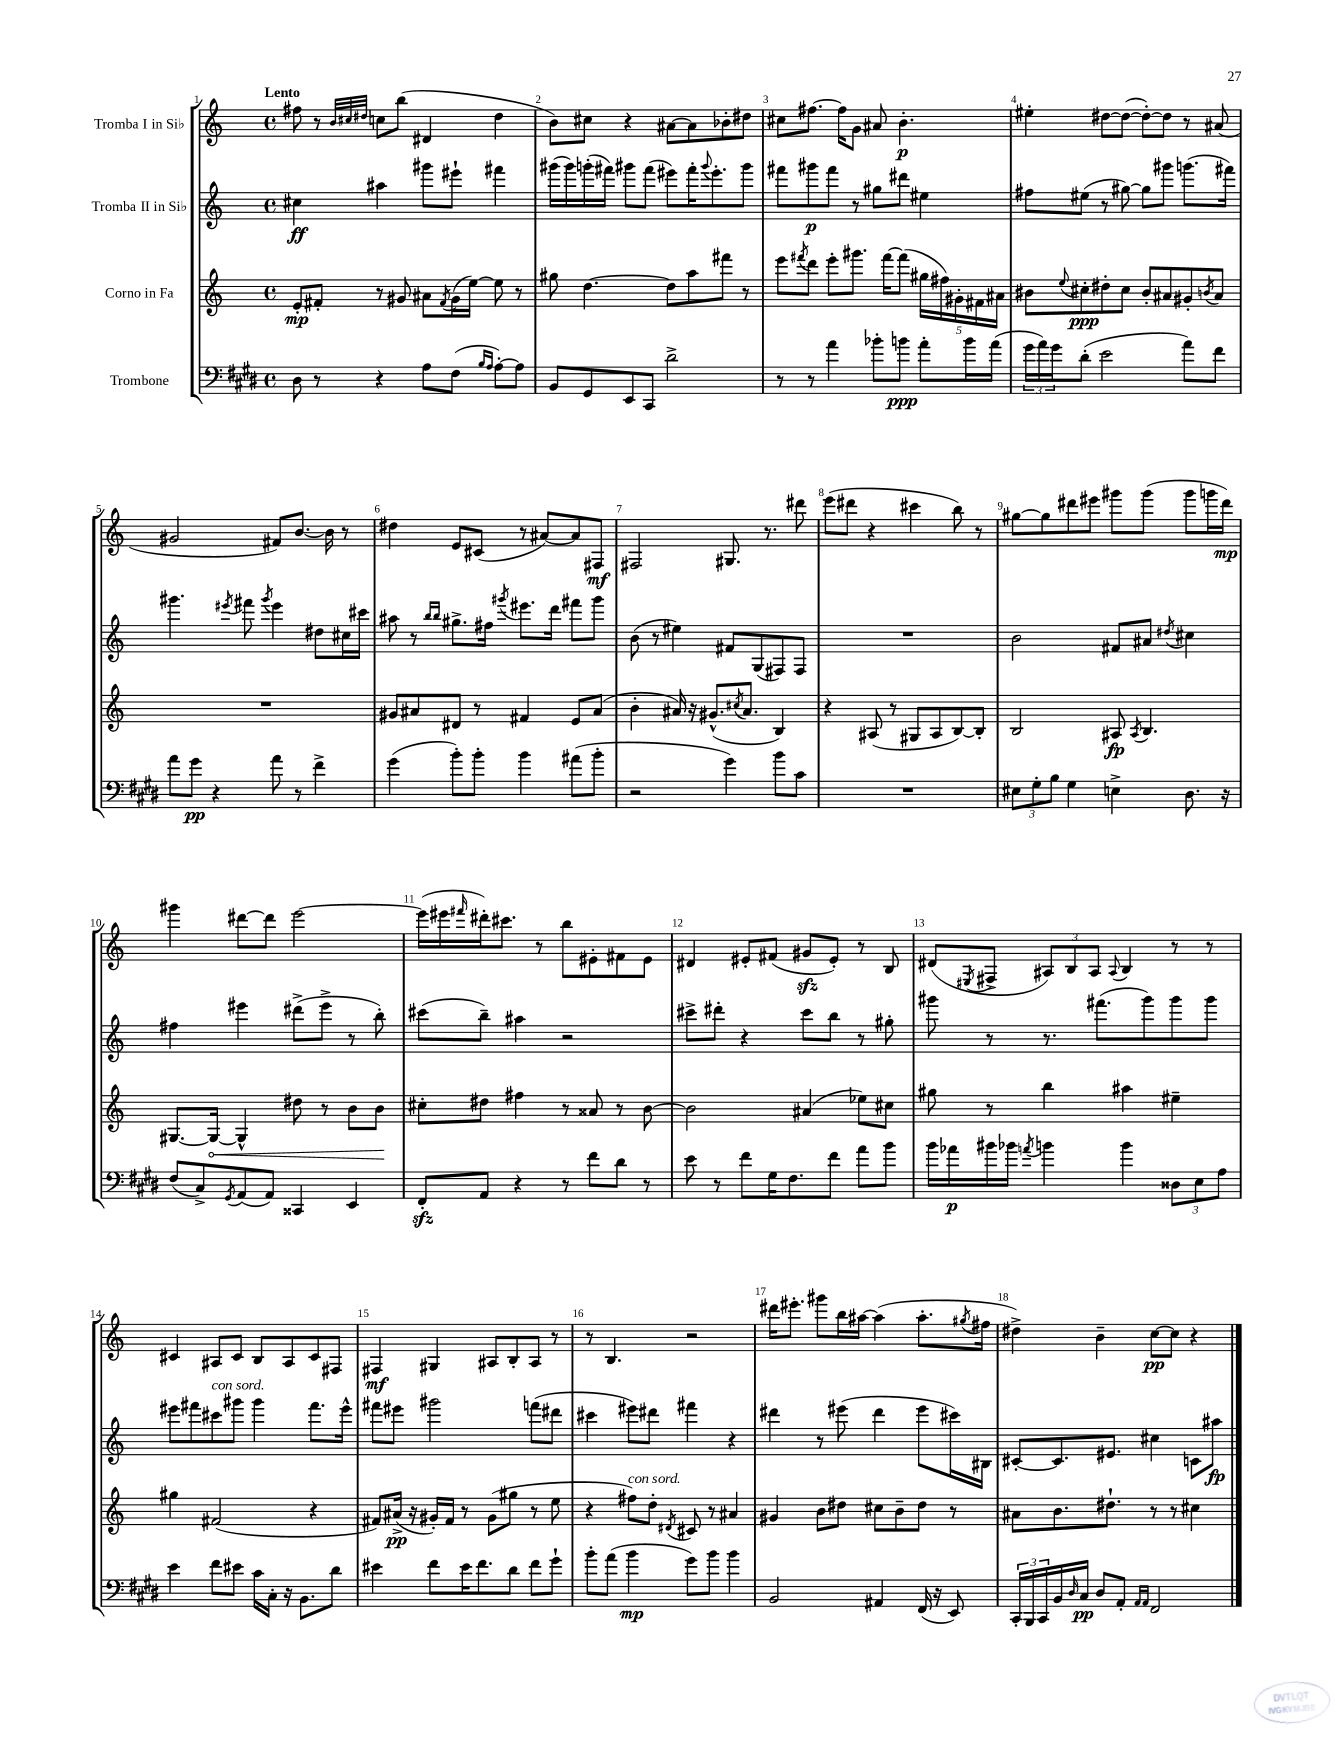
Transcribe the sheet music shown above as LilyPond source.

<<
\new StaffGroup <<
\new Staff = "s0" \with { instrumentName = "Tromba I in Sib" } {
    \clef treble \key c \major \defaultTimeSignature \time 4/4 \tempo "Lento"
    fis''8 r8 \grace { b'32 cis''32 dis''32 } c''8 b''8( dis'4 dis''4 |
    b'8) cis''8 r4 ais'8~ ais'8 bes'8-. dis''8 |
    cis''8 fis''8.~ fis''16 g'8 ais'8 b'4.-.\p |
    eis''4-. dis''8~ dis''8~( dis''8~-.) dis''8 r8 ais'8( |
    gis'2 fis'8) b'8.~ b'16 r8 |
    dis''4 e'8 cis'8( r8 ais'8~) ais'8 fis8\mf |
    fis2 gis8. r8. dis'''8 |
    e'''8( dis'''8 r4 cis'''4 b''8) r8 |
    gis''8~ gis''8 dis'''8 eis'''8 gis'''8 gis'''8( gis'''8 g'''16 dis'''16\mp) |
    gis'''4 dis'''8~ dis'''8 e'''2~ |
    e'''16( eis'''16 \grace { fis'''16 } dis'''16-.) cis'''8. r8 b''8 eis'8-. fis'8 eis'8 |
    dis'4 eis'8-. fis'8( gis'8\sfz eis'8-.) r8 b8 |
    dis'8( \acciaccatura { eis8 } fis8-> \tuplet 3/2 { ais8) b8 ais8 } \appoggiatura { ais8 } b4 r8 r8 |
    cis'4 ais8 cis'8 b8 ais8 cis'8 fis8 |
    fis4\mf gis4 ais8 b8-. ais8 r8 |
    r8 b4. r2 |
    dis'''16 eis'''8.-. gis'''8 b''16 ais''16~ ais''4( ais''8.-. \acciaccatura { gis''8 } fis''16 |
    dis''4->) b'4-- c''8~\pp c''8 r4 \bar "|." |
}
\new Staff = "s1" \with { instrumentName = "Tromba II in Sib" } {
    \clef treble \key c \major \defaultTimeSignature \time 4/4
    cis''4\ff ais''4 gis'''8 eis'''8-! fis'''4 |
    gis'''16( gis'''16) g'''16-.( fis'''16) gis'''8 fis'''8( eis'''8) fis'''16-. \appoggiatura { gis'''8 } eis'''8.-. gis'''8 |
    fis'''8 gis'''8\p fis'''8 r8 gis''8 dis'''8 eis''4 |
    fis''8 eis''8( r8 gis''8~) gis''8 gis'''8 g'''8.( fis'''16) |
    gis'''4. \acciaccatura { eis'''8 } fis'''8 \acciaccatura { gis'''8 } eis'''4 dis''8 cis''16 cis'''16 |
    ais''8 r8 \grace { b''16 b''16 } gis''8.-> fis''16 \acciaccatura { gis'''8 } eis'''8. d'''16 fis'''8 gis'''8 |
    b'8( r8 eis''4) fis'8 g8( fis8) fis8 |
    R1 |
    b'2 fis'8 ais'8 \acciaccatura { dis''8 } cis''4 |
    fis''4 eis'''4 dis'''8->( eis'''8-> r8 b''8-.) |
    cis'''8( b''8--) ais''4 r2 |
    cis'''8-> dis'''8-. r4 cis'''8 b''8 r8 gis''8-. |
    gis'''8 r8 r8. fis'''8.( gis'''8) gis'''8 gis'''8 |
    eis'''8 fis'''8 cis'''8^\markup { \italic "con sord." } gis'''8 gis'''4 fis'''8. eis'''16-^ |
    fis'''8 eis'''8 gis'''2 f'''8( dis'''8 |
    cis'''4 eis'''8) dis'''8 fis'''4 r4 |
    dis'''4 r8 eis'''8( dis'''4 eis'''8 cis'''16) bis16 |
    cis'8~-. cis'8. eis'8. cis''4 c'8 ais''8\fp \bar "|." |
}
\new Staff = "s2" \with { instrumentName = "Corno in Fa" } {
    \clef treble \key c \major \defaultTimeSignature \time 4/4
    e'8-.\mp fis'8-. r8 gis'8 ais'8 \acciaccatura { fis'8 } gis'16( e''16~) e''8 r8 |
    gis''8 d''4.~ d''8 a''8 fis'''8 r8 |
    e'''8 \acciaccatura { fis'''8 } d'''8 e'''8-. gis'''8. fis'''16~ fis'''8( \tuplet 5/4 { gis''16 fis''16) gis'16-. fis'16 ais'16 } |
    bis'8 \appoggiatura { e''8 } cis''8-.\ppp dis''8-. cis''8 bis'8-. ais'8 gis'8-. \acciaccatura { b'8 } ais'8 |
    R1 |
    gis'8 ais'8 dis'8 r8 fis'4 e'8 ais'8( |
    b'4-. ais'16) r16 gis'8.-^( \acciaccatura { cis''8 } ais'8. b4) |
    r4 ais8( r8 gis8 ais8 b8~) b8-. |
    b2 ais8\fp \acciaccatura { ais8 } b4. |
    gis8.~ \once \override Hairpin.circled-tip = ##t gis16~\< gis4-^ dis''8 r8 b'8 b'8\! |
    cis''8-. dis''8 fis''4 r8 aisis'8 r8 b'8~ |
    b'2 ais'4( ees''8) cis''8 |
    gis''8 r8 b''4 ais''4 eis''4-- |
    gis''4 fis'2( r4 |
    fis'8) ais'16->\pp( r16 gis'16-.) fis'16 r8 gis'8( gis''8 r8 e''8 |
    r4 fis''8^\markup { \italic "con sord." }) d''8-. \acciaccatura { dis'8 } cis'8 r8 ais'4 |
    gis'4 b'8 dis''8 cis''8 b'8-- dis''8 r8 |
    ais'8 b'8. dis''8.-! r8 r8 cis''4 \bar "|." |
}
\new Staff = "s3" \with { instrumentName = "Trombone" } {
    \clef bass \key e \major \defaultTimeSignature \time 4/4
    dis8 r8 r4 a8 fis8( \grace { b16 a16 } a8~-.) a8 |
    b,8 gis,8 e,8 cis,8 dis'2-> |
    r8 r8 a'4 bes'8-. b'8\ppp a'8-. b'16 a'16( |
    \tuplet 3/2 { gis'16 a'16) gis'16 } dis'8-.( e'2 a'8) fis'8 |
    a'8 gis'8\pp r4 a'8 r8 fis'4-> |
    gis'4( b'8-.) b'8-. b'4 ais'8( b'8-. |
    r2 gis'4) b'8 cis'8 |
    R1 |
    \tuplet 3/2 { eis8 gis8-. b8 } gis4 e4-> dis8. r16 |
    fis8( cis8->) \acciaccatura { gis,8 } a,8( a,8) cisis,4 e,4 |
    fis,8-.\sfz a,8 r4 r8 fis'8 dis'8 r8 |
    e'8 r8 fis'8 gis16 fis8. fis'8 a'8 b'8 |
    b'16 aes'16\p bis'16 bes'16 \acciaccatura { a'8 } b'4 b'4 \tuplet 3/2 { disis8 e8 a8 } |
    e'4 fis'8 eis'8 cis'16 cis16-. r16 b,8. dis'8 |
    eis'4 fis'8 eis'16 fis'8. dis'8 fis'8 gis'8-! |
    b'8-. a'8( b'4\mp gis'8) b'8 b'4 |
    b,2 ais,4 fis,16( r16 e,8) |
    \tuplet 3/2 { cis,16-. b,,16 cis,16 } b,16 \grace { dis16 } cis16\pp dis8 a,8-. \grace { a,16 a,16 } fis,2 \bar "|." |
}
>>
>>
\layout { \context { \Score \override BarNumber.break-visibility = ##(#f #t #t) barNumberVisibility = #all-bar-numbers-visible } }
